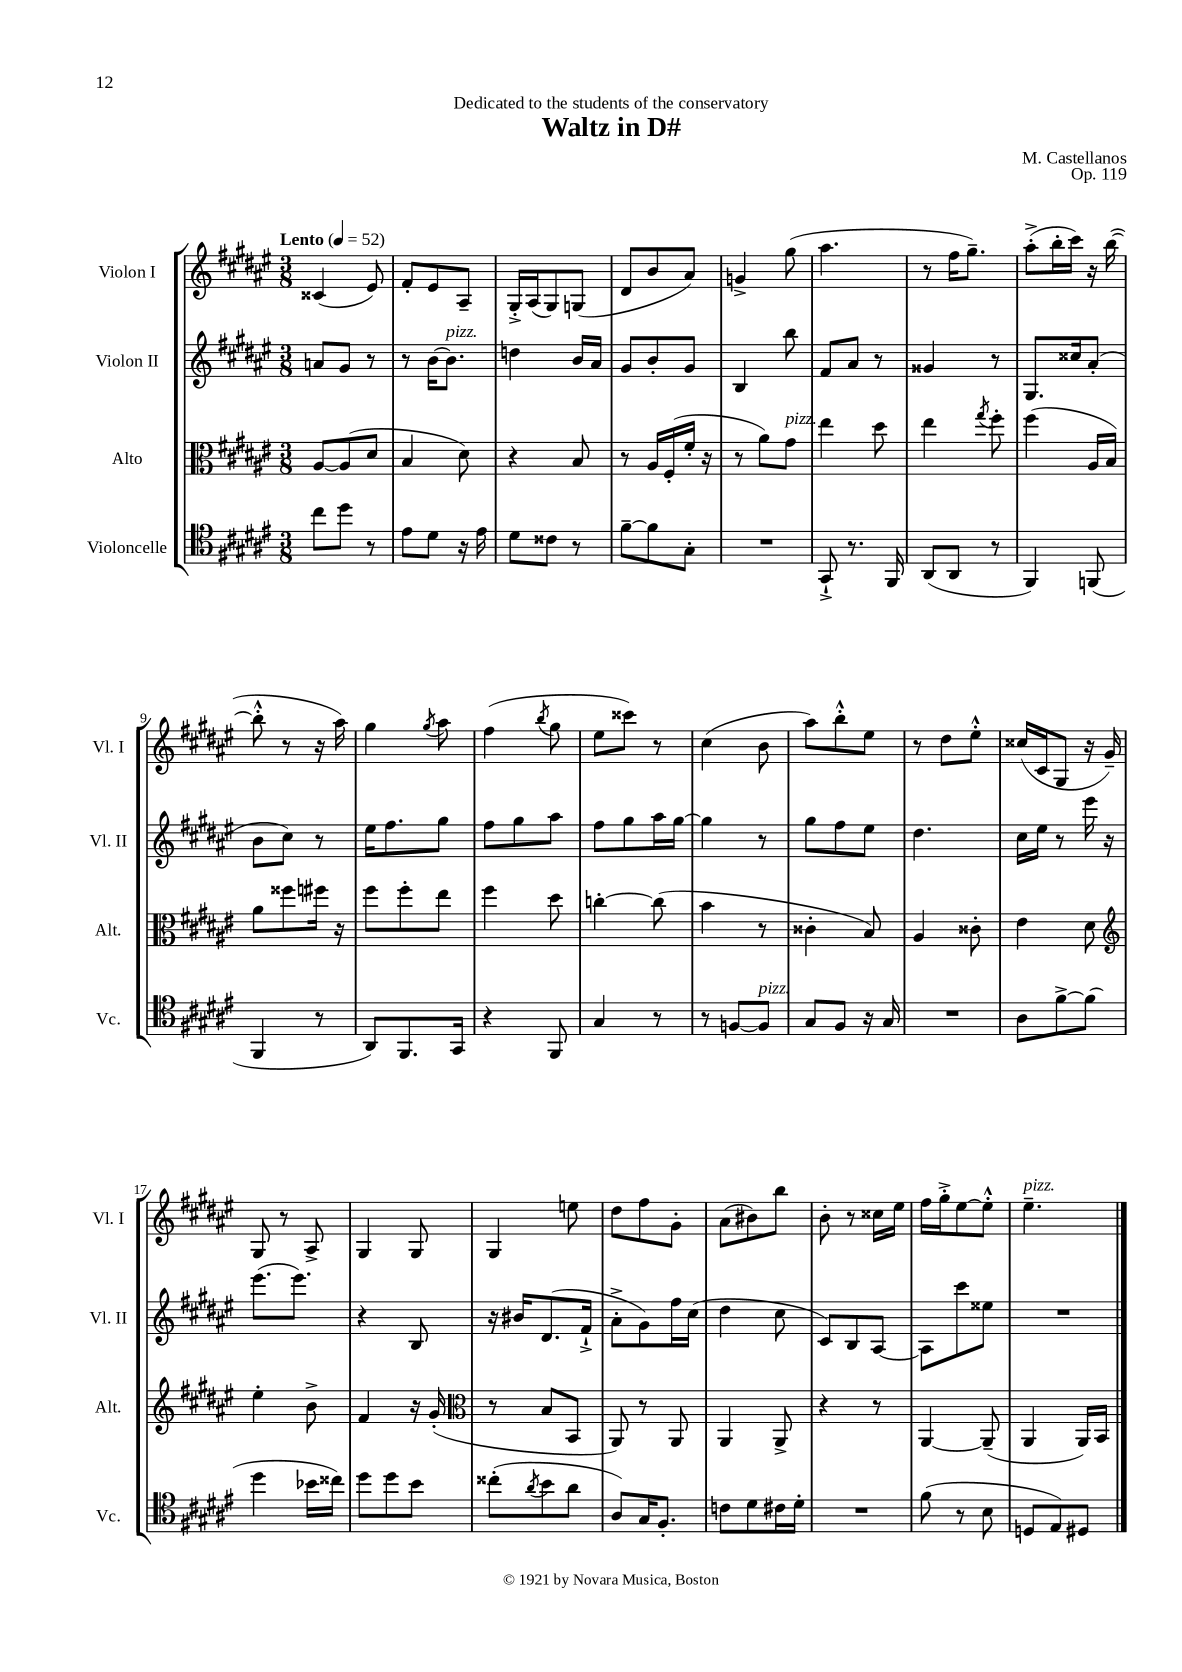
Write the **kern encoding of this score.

**kern	**kern	**kern	**kern
*part4	*part3	*part2	*part1
*staff4	*staff3	*staff2	*staff1
*I"Violoncelle	*I"Alto	*I"Violon II	*I"Violon I
*I'Vc.	*I'Alt.	*I'Vl. II	*I'Vl. I
*clefC4	*clefC3	*clefG2	*clefG2
*k[f#c#g#d#a#e#]	*k[f#c#g#d#a#e#]	*k[f#c#g#d#a#e#]	*k[f#c#g#d#a#e#]
*M3/8	*M3/8	*M3/8	*M3/8
*MM52	*MM52	*MM52	*MM52
=1	=1	=1	=1
!	!	!	!LO:TX:a:B:t=Lento
8cc#\L	[8A#/L	8an/L	(4c##X/
8dd#\J	(8A#/]	8g#/J	.
8r	8d#/J	8r	8e#/)
=2	=2	=2	=2
8e#\L	4B/	8r	8f#'/L
8d#\J	.	[16b\KL	8e#/
!	!	!LO:TX:a:i:t=pizz.	!
.	.	8.b\J]	.
16r	8d#\)	.	8A#~/J
16e#\	.	.	.
=3	=3	=3	=3
8d#\L	4r	4ddn\	16G#'^/LL
.	.	.	(16A#/J
8c##X\J	.	.	8G#/)
8r	8B/	16b/LL	(8Gn/J
.	.	16a#/JJ	.
=4	=4	=4	=4
[8f#~\L	8r	8g#/L	8d#/L
8f#\]	16A#/LL	8b'/	8b/
.	(16F#'/	.	.
8G#'\J	16f#'/JJ	8g#/J	8a#/J)
.	16r	.	.
=5	=5	=5	=5
4.r	8r	4B/	4gn^/
.	8a#\L)	.	.
!	!LO:TX:a:i:t=pizz.	!	!
.	8g#\J	8bb\	(8gg#\
=6	=6	=6	=6
8GG#`^/	4ee#\	8f#/L	4.aa#\
8.r	.	8a#/J	.
.	8dd#\	8r	.
16FF#/	.	.	.
=7	=7	=7	=7
(8AA#/L	4ee#\	4g##X/	8r
8AA#/J	.	.	16ff#\KL
.	.	.	8.gg#~\J)
.	8qgg#/	.	.
8r	8ff#'\	8r	.
=8	=8	=8	=8
4FF#/)	(4ff#\	8.G#/L	(8aa#'^\L
.	.	.	16bb'\L
.	.	16cc##X/k	16ccc#\JJ)
(8FFn/	16A#/LL	(8a#'/J	16r
.	16B/JJ)	.	([16bb\
!!LO:LB:g=z
=9	=9	=9	=9
4FF#/	8a#\L	8b\L	8bb'^^\]
.	8ff##X\	8cc#\J)	8r
8r	16ff#X\Jk	8r	16r
.	16r	.	16aa#\)
=10	=10	=10	=10
8AA#/L)	8ff#\L	16ee#\KL	4gg#\
.	.	8.ff#\	.
8.FF#/	8ff#'\	.	.
.	.	.	8qgg#/
.	8ee#\J	8gg#\J	8aa#\
16GG#/Jk	.	.	.
=11	=11	=11	=11
4r	4ff#\	8ff#\L	(4ff#\
.	.	8gg#\	.
.	.	.	8qbb/
8FF#/	8dd#\	8aa#\J	8gg#\
=12	=12	=12	=12
4G#/	[4ccn'\	8ff#\L	8ee#\L
.	.	8gg#\	8ccc##X\J)
8r	(8cc\]	16aa#\L	8r
.	.	[16gg#\JJ	.
=13	=13	=13	=13
8r	4b\	4gg#\]	(4cc#\
[8Fn/L	.	.	.
!LO:TX:a:i:t=pizz.	!	!	!
8F/J]	8r	8r	8b\
=14	=14	=14	=14
8G#/L	4c##X'\	8gg#\L	8aa#\L)
8F#/J	.	8ff#\	8bb'^^\
16r	8B/)	8ee#\J	8ee#\J
16G#/	.	.	.
=15	=15	=15	=15
4.r	4A#/	4.dd#\	8r
.	.	.	8dd#\L
.	8c##X'\	.	8ee#'^^\J
=16	=16	=16	=16
8A#\L	4e#\	16cc#\LL	(16cc##X/LL
.	.	16ee#\JJ	16c#/J
[8f#^\	.	8r	8G#/J
(8f#\J]	8d#\	16eee#\	16r
.	.	16r	16g#~/)
!!LO:LB:g=z
=17	=17	=17	=17
*	*clefG2	*	*
4dd#\	4ee#'\	(8.eee#\L	8G#/
.	.	.	8r
.	.	8.eee#\J)	.
16b-X\LL	8b^\	.	8A#^/
16cc##X\JJ)	.	.	.
=18	=18	=18	=18
8dd#\L	4f#/	4r	4G#/
8dd#\	.	.	.
8b\J	16r	8B/	8G#/
.	(16g#'/	.	.
=19	=19	=19	=19
*	*clefC3	*	*
(8cc##X'\L	8r	16r	4G#/
.	.	16b#X/KL	.
8qa#/	.	.	.
8b\	8B/L	(8.d#/	.
8a#\J	8BB/J	.	8een\
.	.	16f#`^/Jk	.
=20	=20	=20	=20
8A#/L)	8AA#/)	8a#'^\L	8dd#\L
16G#/K	8r	8g#\)	8ff#\
8.F#'/J	.	.	.
.	8AA#/	16ff#\L	8g#'\J
.	.	(16cc#\JJ	.
=21	=21	=21	=21
8cn\L	4AA#/	4dd#\	(8a#\L
8d#\	.	.	8b#X\)
16c#X\L	8AA#^/	8cc#\	8bb\J
16d#'\JJ	.	.	.
=22	=22	=22	=22
4.r	4r	8c#/L)	8b'\
.	.	8B/	8r
.	8r	[8A#/J	16cc##X\LL
.	.	.	16ee#\JJ
=23	=23	=23	=23
(8f#\	[4AA#/	8A#\L]	16ff#\LL
.	.	.	16gg#'^\J
8r	.	8ccc#\	[8ee#\
8B\	(8AA#~/]	8ee##X\J	8ee#'^^\J]
=24	=24	=24	=24
!	!	!	!LO:TX:a:i:t=pizz.
8Dn/L	4AA#/	4.r	4.ee#~\
8E#/)	.	.	.
8D#X/J	16AA#/LL)	.	.
.	16BB/JJ	.	.
==	==	==	==
*-	*-	*-	*-
